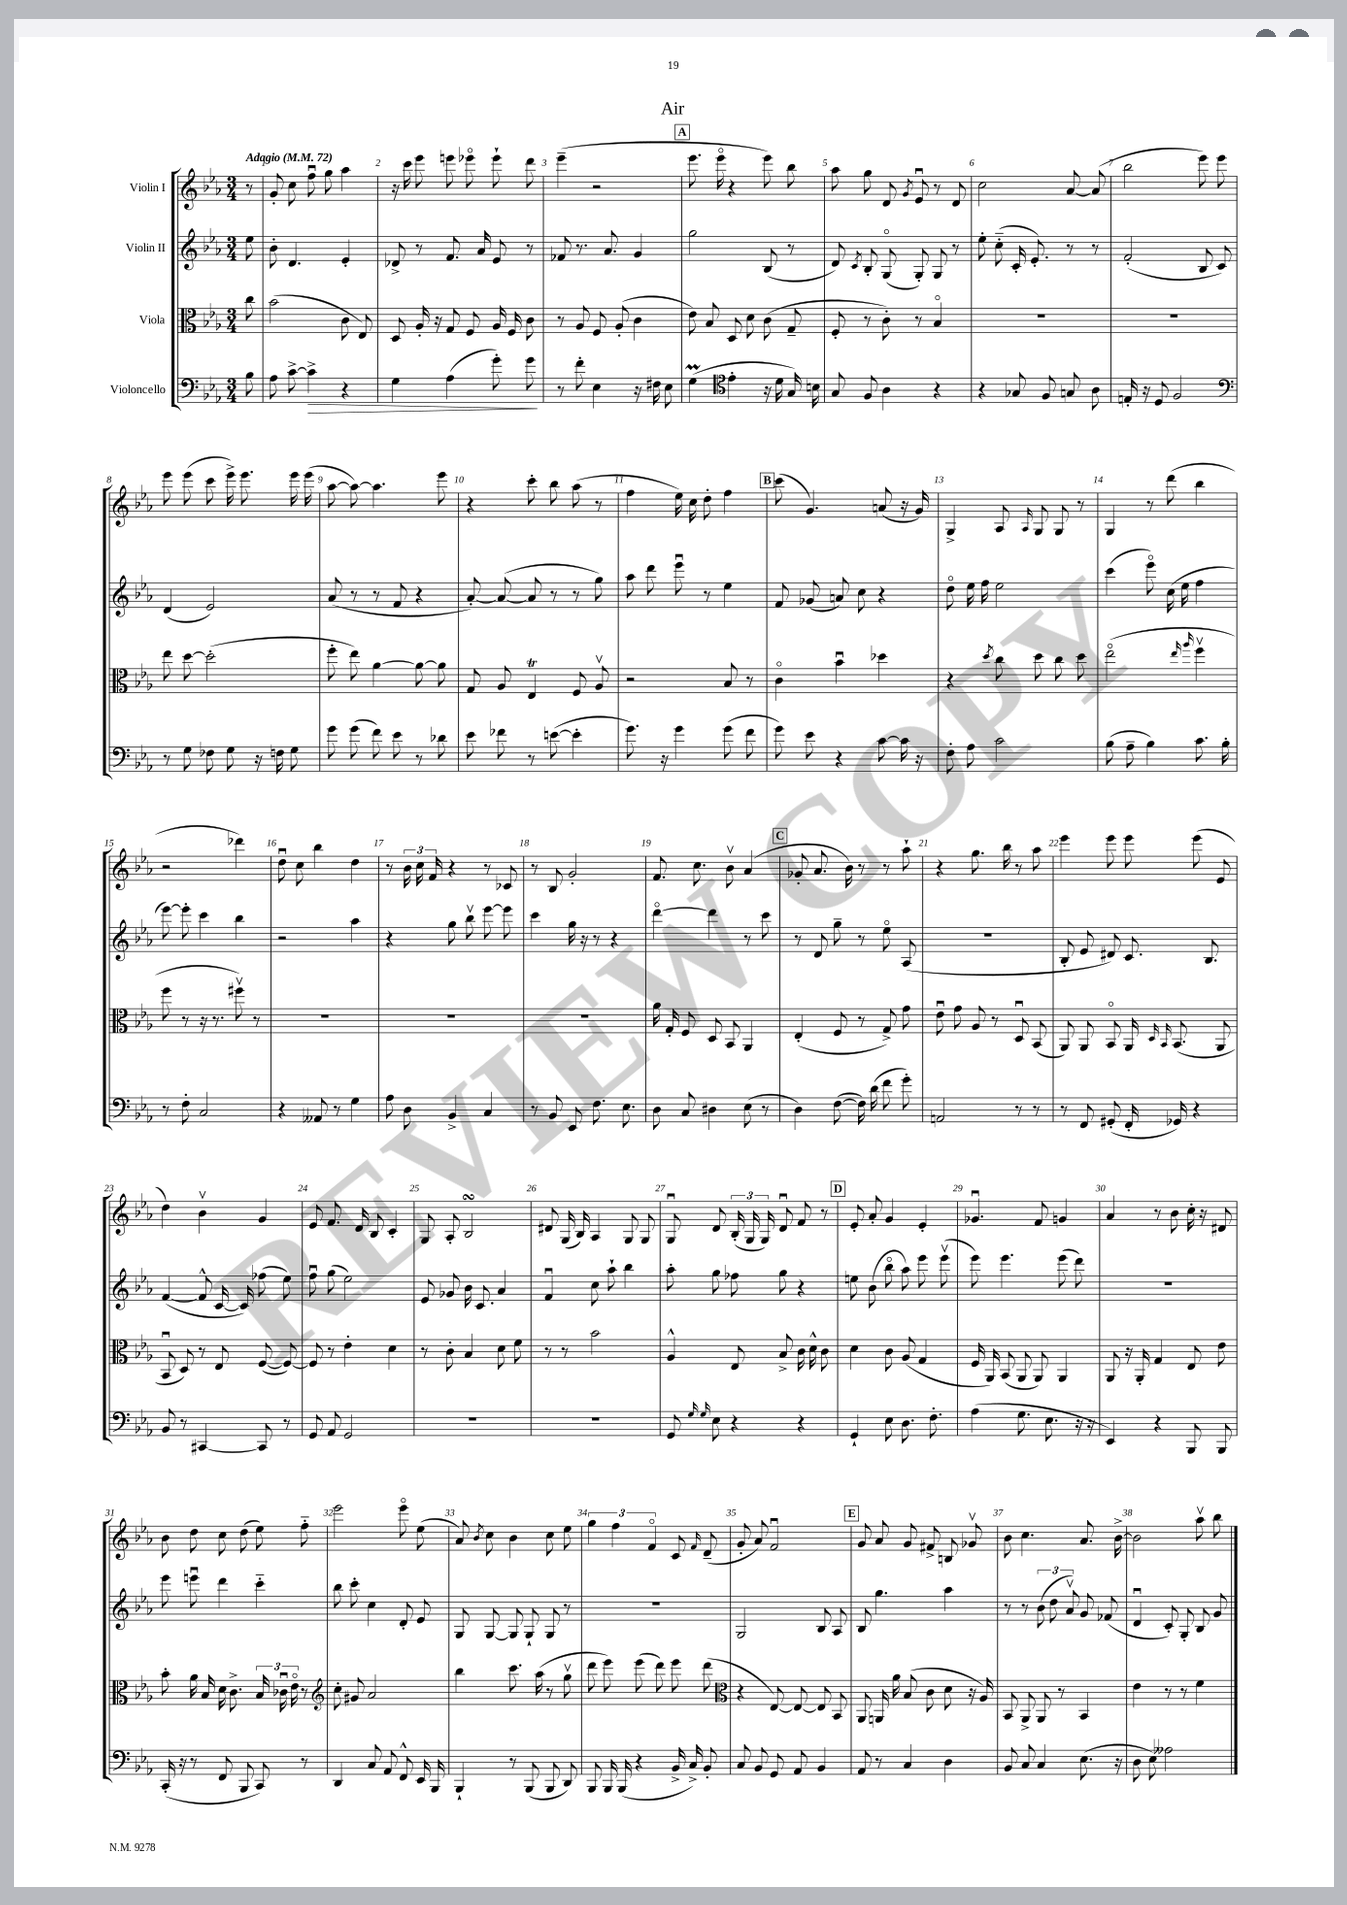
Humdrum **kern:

**kern	**kern	**kern	**kern
*staff4	*staff3	*staff2	*staff1
*clefF4	*clefC3	*clefG2	*clefG2
*k[b-e-a-]	*k[b-e-a-]	*k[b-e-a-]	*k[b-e-a-]
*M3/4	*M3/4	*M3/4	*M3/4
*MM72	*MM72	*MM72	*MM72
8B-\	8cc\	8ee-\	8r
=	=	=	=
8A-\	(2b-\	8b-'\	8g'/
[8c^\	.	4.d/	8cc\
4c^\]	.	.	8ffu\
.	.	.	8gg\
4r	8c\	4e-'/	4aa-\
.	8E-/)	.	.
=	=	=	=
4G\	8D/	8d-^/	16r
.	.	.	16ccc\
.	16A-'/	8r	8eee-\
.	16r	.	.
(4A-\	8G/	8.f/	8eee\
.	8F/	.	8eee-o\
.	.	16a-/	.
8g'\)	16A-/	8e-/	8eee-`\
.	16F/	.	.
8g\	8c\	8r	8ddd\
=	=	=	=
8r	8r	8f-/	(4eee-~\
8f'\	8A-/	8.r	.
4E-\	8F/	.	2r
.	.	8.a-/	.
.	(8A-'/	.	.
16r	4c\	4g/	.
16F#\	.	.	.
8E-\	.	.	.
=	=	=	=
(4G\	8e-\)	2gg\	8.eee-\
.	8B-/	.	.
.	.	.	16eee-o\
*clefC4	*	*	*
4e-'\	8D/	.	4r
.	8d\	.	.
16r	(8c\	(8B-/	8eee-\)
16d\	.	.	.
16G/)	8G~/	8r	8bb-\
16B\	.	.	.
=	=	=	=
8G/	8F'/	8d/)	8aa-\
.	.	8qc/	.
8F/	8r	8B-'/	8gg\
4A-\	8c'\)	(8Go/	8d/
.	.	.	8qg/
.	8r	8G'/)	8e-u/
4r	4B-o/	8G/	8r
.	.	8r	8d/
=	=	=	=
4r	2.r	8ee-'\	2cc\
.	.	(8cc'~\	.
8G-/	.	16c'/	.
.	.	8.e-'/)	.
8F/	.	.	.
8G/	.	8r	[8a-/
8A-\	.	8r	(8a-/]
=	=	=	=
16E'/	2.r	(2f'/	2bb-\
16r	.	.	.
8D/	.	.	.
2F/	.	.	.
.	.	8B-/	8eee-\)
.	.	8c/)	8eee-\
=	=	=	=
*clefF4	*	*	*
8r	8ee-\	(4d/	8eee-\
8G\	[8dd\	.	(8eee-\
8F-\	(2dd'\]	2e-/)	8ccc\
8G\	.	.	16eee-^\)
.	.	.	8.eee-\
16r	.	.	.
16F\	.	.	.
8G\	.	.	16eee-\
.	.	.	(16eee-\
=	=	=	=
8g\	8ff'\	(8a-/	[8aa-\
(8g\	8ee-\)	8r	8aa-\_)
8f\)	[4a-\	8r	4.aa-\]
8e-\	.	8f/	.
8r	8a-\_	4r	.
8d-\	8a-\]	.	8eee-\
=	=	=	=
8e-\	8G/	[8a-'/)	4r
8f-\	8A-/	(8a-/_	.
8r	4E-/	8a-/]	8ccc'\
([8e\	.	8r	8bb-\
4e'\]	8F/	8r	(8aa-\
.	8A-v/	8gg\)	8r
=	=	=	=
8.g\)	2r	8aa-\	4ff\
.	.	8ddd\	.
16r	.	.	.
4g\	.	8eee-u\	16ee-\)
.	.	.	16cc\
.	.	8r	8dd'\
(8g\	8B-/	4ee-\	4ff\
8f\	8r	.	.
=	=	=	=
8g\)	4co\	8f/	(8ccc\
8e-\	.	(8g-/	4.g/)
4r	4b-u\	8a/)	.
.	.	8cc\	.
[8c\	4dd-\	4r	(8a/
16c\]	.	.	16r
16r	.	.	16g/)
=	=	=	=
8F'\	4r	8ddo\	4G^/
8A-\	.	16ee-\	.
.	.	16ff\	.
.	8qdd/	.	.
2c\	8cc\	2ee-\	8A-/
.	.	.	16qqA-/
.	8dd\	.	8G/
.	8cc\	.	8G/
.	8dd\	.	8r
=	=	=	=
(8B-\	(2ee-o\	(4ccc\	4G/
8A-~\	.	.	.
4B-\)	.	8eee-o\)	8r
.	.	(16cc\	(8ddd\
.	.	16ee-\	.
.	16qqee-/	.	.
.	16qqaa-/	.	.
8.c\	4ffv\	4ff\	4bb-\
16B-'\	.	.	.
=	=	=	=
8r	8ff\	[8eee-\)	2r
8F'\	8r	8eee-'\]	.
2C/	16r	4ccc\	.
.	8.r	.	.
.	8ff#v\)	4bb-\	4ddd-\)
.	8r	.	.
=	=	=	=
4r	2.r	2r	8ddu\
.	.	.	8cc\
8AA--/	.	.	4bb-\
8r	.	.	.
4G\	.	4aa-\	4dd\
=	=	=	=
8A-\	2.r	4r	8r
8D\	.	.	24b-\
.	.	.	24cc\
.	.	.	24f/
4BB-^/	.	8gg\	4r
.	.	8bb-v\	.
4C/	.	[8eee-\	8r
.	.	8eee-\]	8c-/
=	=	=	=
8r	2.r	4ccc\	8r
8BB-/	.	.	8B-/
8EE-/	.	16gg\	2g'/
.	.	16r	.
8.F\	.	8r	.
.	.	4r	.
8.E-\	.	.	.
=	=	=	=
8D\	16a-\	[4dddo\	8.f/
.	16G'/	.	.
8C/	8F/	.	.
.	.	.	8.cc\
4D#\	8D/	4ddd\]	.
.	8BB-/	.	8b-v\
(8E-\	4AA-/	8r	(4a-/
8r	.	8ccc\	.
=	=	=	=
4D\)	(4E-'/	8r	8g-'/
.	.	8d/	8.a-/
([8F\	8F/	8gg~\	.
.	.	.	16b-\)
16F\])	8r	8r	8r
(16d\	.	.	.
8f\	8G^/)	8ee-o\	8r
8g'\)	8g\	(8A-/	8aa-`\
=	=	=	=
2AA/	8e-u\	2.r	4r
.	8g\	.	.
.	8A-/	.	8.gg\
.	8r	.	.
.	.	.	16bb-\
8r	8Du/	.	8r
8r	(8BB-/	.	8aa-\
=	=	=	=
8r	8AA-/)	8B-'/	4eee-\
8FF/	8AA-/	8e-/	.
(8GG#'/	8BB-o/	8d#/)	8eee-\
16FF'/	16AA-/	8.c/	8eee-\
.	16qqD/	.	.
.	16qqBB-/	.	.
16GG-/)	(8.BB-/	.	.
4r	.	.	(8eee-\
.	.	8.B-/	.
.	8AA-/	.	8e-/
=	=	=	=
8BB-/	8BB-u/	([4f/	4dd\)
8r	8D/)	.	.
[4CC#/	8r	8f^^/]	4b-v\
.	8E-/	[16c/	.
.	.	16c/])	.
8CC#/]	([8F/	(8ff-\	4g/
8r	8F/_)	8ee-\)	.
=	=	=	=
8GG/	8F/]	8ffu\	8e-/
8AA-/	8r	(8gg\	8.f/
2GG/	4e-'\	2ee-\)	.
.	.	.	16d/
.	.	.	8B-/
.	4d\	.	4c'/
=	=	=	=
2.r	8r	8e-/	8G/
.	8c'\	8g-/	8A-'/
.	4B-/	16b-\	2B-/
.	.	8.c/	.
.	8d\	4a-/	.
.	8f\	.	.
=	=	=	=
2.r	8r	4fu/	8d#/
.	8r	.	(16G/
.	.	.	16B-/)
.	2b-\	8cc\	4A-/
.	.	8aa-`\	.
.	.	4bb-\	8G/
.	.	.	8G/
=	=	=	=
8GG/	4A-^^/	8aa-'\	8Gu/
16qqG/	.	.	.
16qqG/	.	.	.
8E-\	.	8gg\	8d/
4r	8E-/	8ff-\	(24B-'/
.	.	.	24G/
.	.	.	24G/)
.	8B-^/	8gg\	8du/
4r	16c\	4r	8f/
.	16d^^\	.	.
.	8c\	.	8r
=	=	=	=
4GG`/	4d\	8ee\	8e-'/
.	.	(8b-\	8a-'/
8E-\	8c\	8bb-o\	4g/
8.D\	(8A-/	8aa-\)	.
.	4G/	8eee-\	4e-'/
8.F'\	.	.	.
.	.	(8eee-v\	.
=	=	=	=
(4A-\	16F/	8eee-\)	4.g-u/
.	16AA-/)	.	.
.	(8BB-/	4.eee-\	.
8.G\	8AA-/	.	.
.	8AA-/)	.	8f/
8.E-\	.	.	.
.	4AA-/	(8eee-\	4g/
16r	.	8ddd\)	.
16r	.	.	.
=	=	=	=
4EE-/)	8AA-/	2.r	4a-/
.	16r	.	.
.	16AA-'/	.	.
4r	4G/	.	8r
.	.	.	8b-\
8BBB-/	8E-/	.	16cc'\
.	.	.	16r
8BBB-/	8e-\	.	8d#/
=	=	=	=
(16CC'/	8b-'\	8eee-\	8b-\
16r	.	.	.
8r	16a-\	8eeeu\	8dd\
.	16B-/	.	.
8FF/	16d\	4ddd\	8cc\
.	8.c^\	.	.
8BBB-/	.	.	(8dd\
8CC/)	24B-/	4ccc'~\	8ee-\)
.	24c-u\	.	.
.	24e-o\	.	.
8r	8r	.	8ff'~\
=	=	=	=
*	*clefG2	*	*
4DD/	8cc'\	8bb-\	2eee-\
.	8g#/	8ccc'\	.
8C/	2a-/	4cc\	.
8AA-/	.	.	.
8FF^^/	.	8d'/	8eee-o\
16EE-/	.	8e-/	(8ee-\
16BBB-/	.	.	.
=	=	=	=
4BBB-`/	4bb-\	8G/	8a-/)
.	.	.	8qb-/
.	.	[8G/	8cc\
8r	8.ccc\	8G/]	4b-\
(8BBB-/	.	8G`/	.
.	(16aa-\	.	.
8BBB-/	8r	8G/	8cc\
8DD/)	8ggv\	8r	8ee-\
=	=	=	=
8BBB-/	8ddd\	2.r	6gg\
16BBB-/	8eee-\)	.	.
.	.	.	6ff\
(16BBB-/	.	.	.
4r	(8eee-\	.	.
.	.	.	6fo/
.	8ddd\)	.	.
16BB-^/	8eee-\	.	8c/
16C^/)	.	.	.
.	.	.	16qqf/
8BB-'/	(8ddd\	.	(8d~/
=	=	=	=
*	*clefC3	*	*
8C/	4r	2G/	8g'/
8BB-/	.	.	8a-/)
8GG/	[8E-/)	.	2fu/
8AA-/	8E-/_	.	.
4BB-/	8E-/]	8B-/	.
.	8BB-/	8A-/	.
=	=	=	=
8AA-/	8AA-/	8B-/	8g/
8r	16AA/	4.gg\	8a-/
.	16a-\	.	.
4C/	(8B-/	.	8g/
.	8c\	.	8f#^/
4D\	8d\	4aa-\	8B/
.	16r	.	8g-v/
.	16A-/)	.	.
=	=	=	=
8BB-/	8BB-/	8r	8b-\
8C/	8AA-^/	8r	4.cc\
4C/	8AA-/	(12b-\	.
.	.	12dd\	.
.	8r	.	.
.	.	12a-v/)	.
(8.E-\	4BB-/	8g/	8.a-/
.	.	(8f-/	.
16r	.	.	[16b-^\
=	=	=	=
8D\	4e-\	4du/	2b-\]
8E-\)	.	.	.
2A--\	8r	8c'/)	.
.	8r	8G'/	.
.	4f\	8B-/	8aa-v\
.	.	8g/	8bb-\
==	==	==	==
*-	*-	*-	*-
